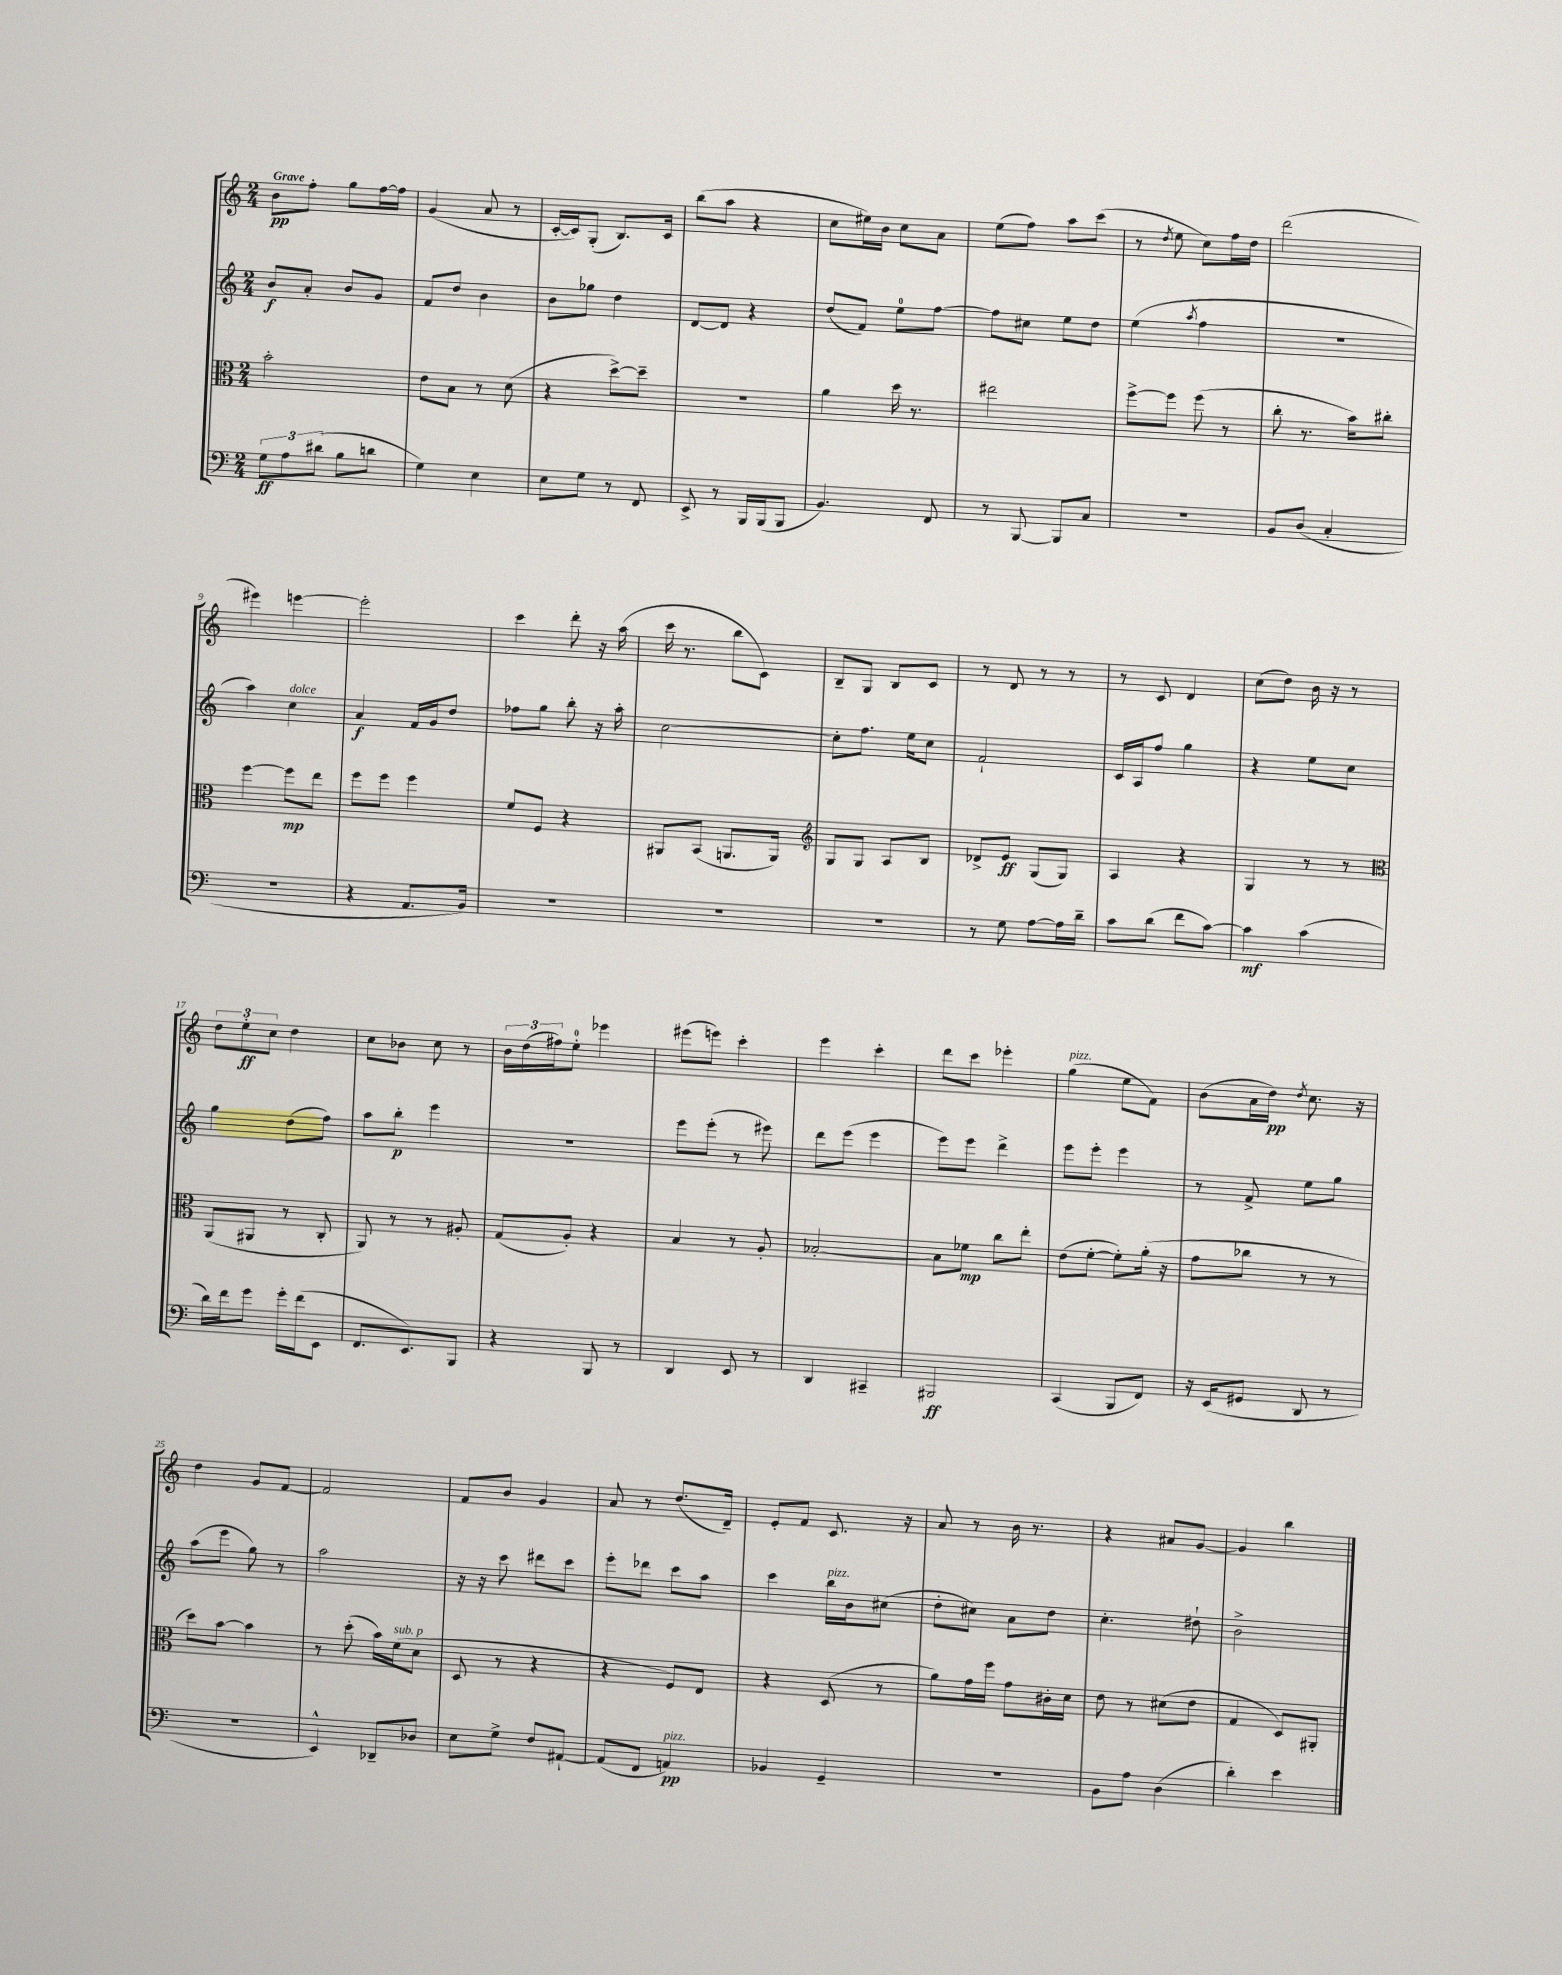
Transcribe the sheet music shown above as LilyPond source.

<<
\new StaffGroup <<
\new Staff = "s0" {
    \clef treble \key c \major \numericTimeSignature \time 2/4 \tempo "Grave"
    b'8\pp f''8-. g''8 f''16~ f''16 |
    g'4( a'8 r8 |
    c'16~-. c'16) g8-.( b8.) c'16 |
    b''8( a''8 r4 |
    c''8 eis''16) b'16 c''8 a'8 |
    e''8( f''8) a''8 c'''8( |
    r8 \acciaccatura { d''8 } e''8 c''8) f''16 d''16 |
    d'''2( |
    eis'''4) e'''4~ |
    e'''2-. |
    c'''4 d'''8-. r16 a''16( |
    c'''16 r8. b''8 c'8) |
    b8-- g8 b8 c'8 |
    r8 d'8 r8 r8 |
    r8 c'8 d'4 |
    c''8( d''8) b'16 r16 r8 |
    \tuplet 3/2 { d''8 e''8-.\ff c''8 } d''4 |
    c''8 bes'8 c''8 r8 |
    \tuplet 3/2 { b'16 d''16( fis''16) } e''8-0-. ees'''4 |
    eis'''8( e'''8) c'''4-. |
    e'''4 c'''4-. |
    d'''8 c'''8 ees'''4-. |
    g''4^\markup { \italic "pizz." }( e''8 f'8) |
    b'8( a'16 d''16\pp) \acciaccatura { d''8 } c''8. r16 |
    d''4 g'8 f'8~ |
    f'2 |
    f'8 b'8 g'4 |
    a'8 r8 d''8.( d'16--) |
    e'8-. f'8 c'8. r16 |
    a'8 r8 b'16 r8. |
    r4 ais'8 g'8~ |
    g'4 b''4 \bar "|." |
}
\new Staff = "s1" {
    \clef treble \key c \major \numericTimeSignature \time 2/4
    b'8\f a'8-. b'8 g'8 |
    f'8 d''8 b'4 |
    b'8 ges''8 d''4 |
    d'8~ d'8 r4 |
    d''8( f'8) e''8-0 f''8~ |
    f''8 cis''8 e''8 d''8 |
    e''4( \acciaccatura { a''8 } f''4 |
    r2 |
    a''4) c''4^\markup { \italic "dolce" } |
    a'4\f f'16 g'16 d''8 |
    fes''8 g''8 b''8-. r16 a''16-. |
    c''2~ |
    c''8-. f''8. e''16 c''8 |
    f'2-! |
    c'16 a16 f''8 g''4 |
    r4 e''8 c''8 |
    g''4 d''8( f''8) |
    a''8 b''8-.\p e'''4 |
    R2 |
    e'''8 e'''8-.( r8 eis'''8) |
    d'''8 e'''8( e'''4 |
    e'''8) e'''8 d'''4-> |
    e'''8 e'''8-. e'''4 |
    r8 f'8-> e''8 g''8 |
    a''8( e'''8 g''8) r8 |
    a''2 |
    r16 r16 c'''8 dis'''8 c'''8 |
    e'''8-. des'''8 c'''8 a''8 |
    c'''4 b''16^\markup { \italic "pizz." } b'16 cis''8( |
    d''8-. cis''8) a'8 d''8 |
    c''4.-. dis''8-! |
    b'2-> \bar "|." |
}
\new Staff = "s2" {
    \clef alto \key c \major \numericTimeSignature \time 2/4
    b'2-. |
    e'8 b8 r8 d'8( |
    r4 d''8~->) d''8-- |
    r2 |
    a'4 d''16 r8. |
    eis''2 |
    f''8~-> f''8 f''8( r8 |
    c''8-. r8. b'16) cis''8-. |
    f''4~ f''8\mp e''8 |
    f''8 f''8 f''4 |
    f'8 f8 r4 |
    ais,8 b,8( a,8. a,16) |
    \clef treble g8 g8 a8 b8 |
    des'8-> e'8\ff g8( g8) |
    a4 r4 |
    g4 r8 r8 |
    \clef alto a,8( ais,8 r8 c8-. |
    a,8) r8 r8 ais8-. |
    g8( a8-.) r4 |
    b4 r8 a8-. |
    bes2~-. |
    bes8 fes'8\mp c''8 e''8-. |
    e'8( f'8~-. f'8-.) a'16-.( r16 |
    g'8 ces''8 r8 r8 |
    d''8) b'8~ b'4 |
    r8 d''8-.( b'16) f'16^\markup { \italic "sub. p" }( d'8 |
    d8 r8 r4 |
    r4 f8) e8 |
    r4 d8( r8 |
    a'8) g'16 f''16 g'8 cis'16-. d'16 |
    e'8 r8 dis'8( e'8 |
    g4 d8) ais,8-. \bar "|." |
}
\new Staff = "s3" {
    \clef bass \key c \major \numericTimeSignature \time 2/4
    \tuplet 3/2 { g8\ff a8 dis'8( } b8 d'8 |
    g4) e4 |
    e8 g8 r8 f,8 |
    e,8-> r8 b,,16 b,,16( b,,8 |
    b,4.) f,8 |
    r8 b,,8~ b,,8 c8 |
    r2 |
    b,8 d8( c4-. |
    r2 |
    r4 a,8. b,16) |
    R2 |
    R2 |
    R2 |
    r8 g8 a8~ a16 d'16-- |
    c'8 d'8( f'8 c'8~) |
    c'4\mf c'4( |
    d'16) f'16 g'8 g'16-. f'16( e,8 |
    f,8. e,8.) b,,8 |
    r4 b,,8 r8 |
    d,4 e,8 r8 |
    d,4 cis,4-- |
    bis,,2\ff |
    c,4( b,,8 f,8) |
    r16 e,16( gis,8 d,8 r8 |
    R2 |
    e,4-^) des,8-- des8 |
    e8 g8-> f8 ais,8~-! |
    ais,8( f,8 a,4\pp^\markup { \italic "pizz." }) |
    bes,4 g,4-- |
    R2 |
    b,8 a8 d4( |
    d'4-.) e'4 \bar "|." |
}
>>
>>
